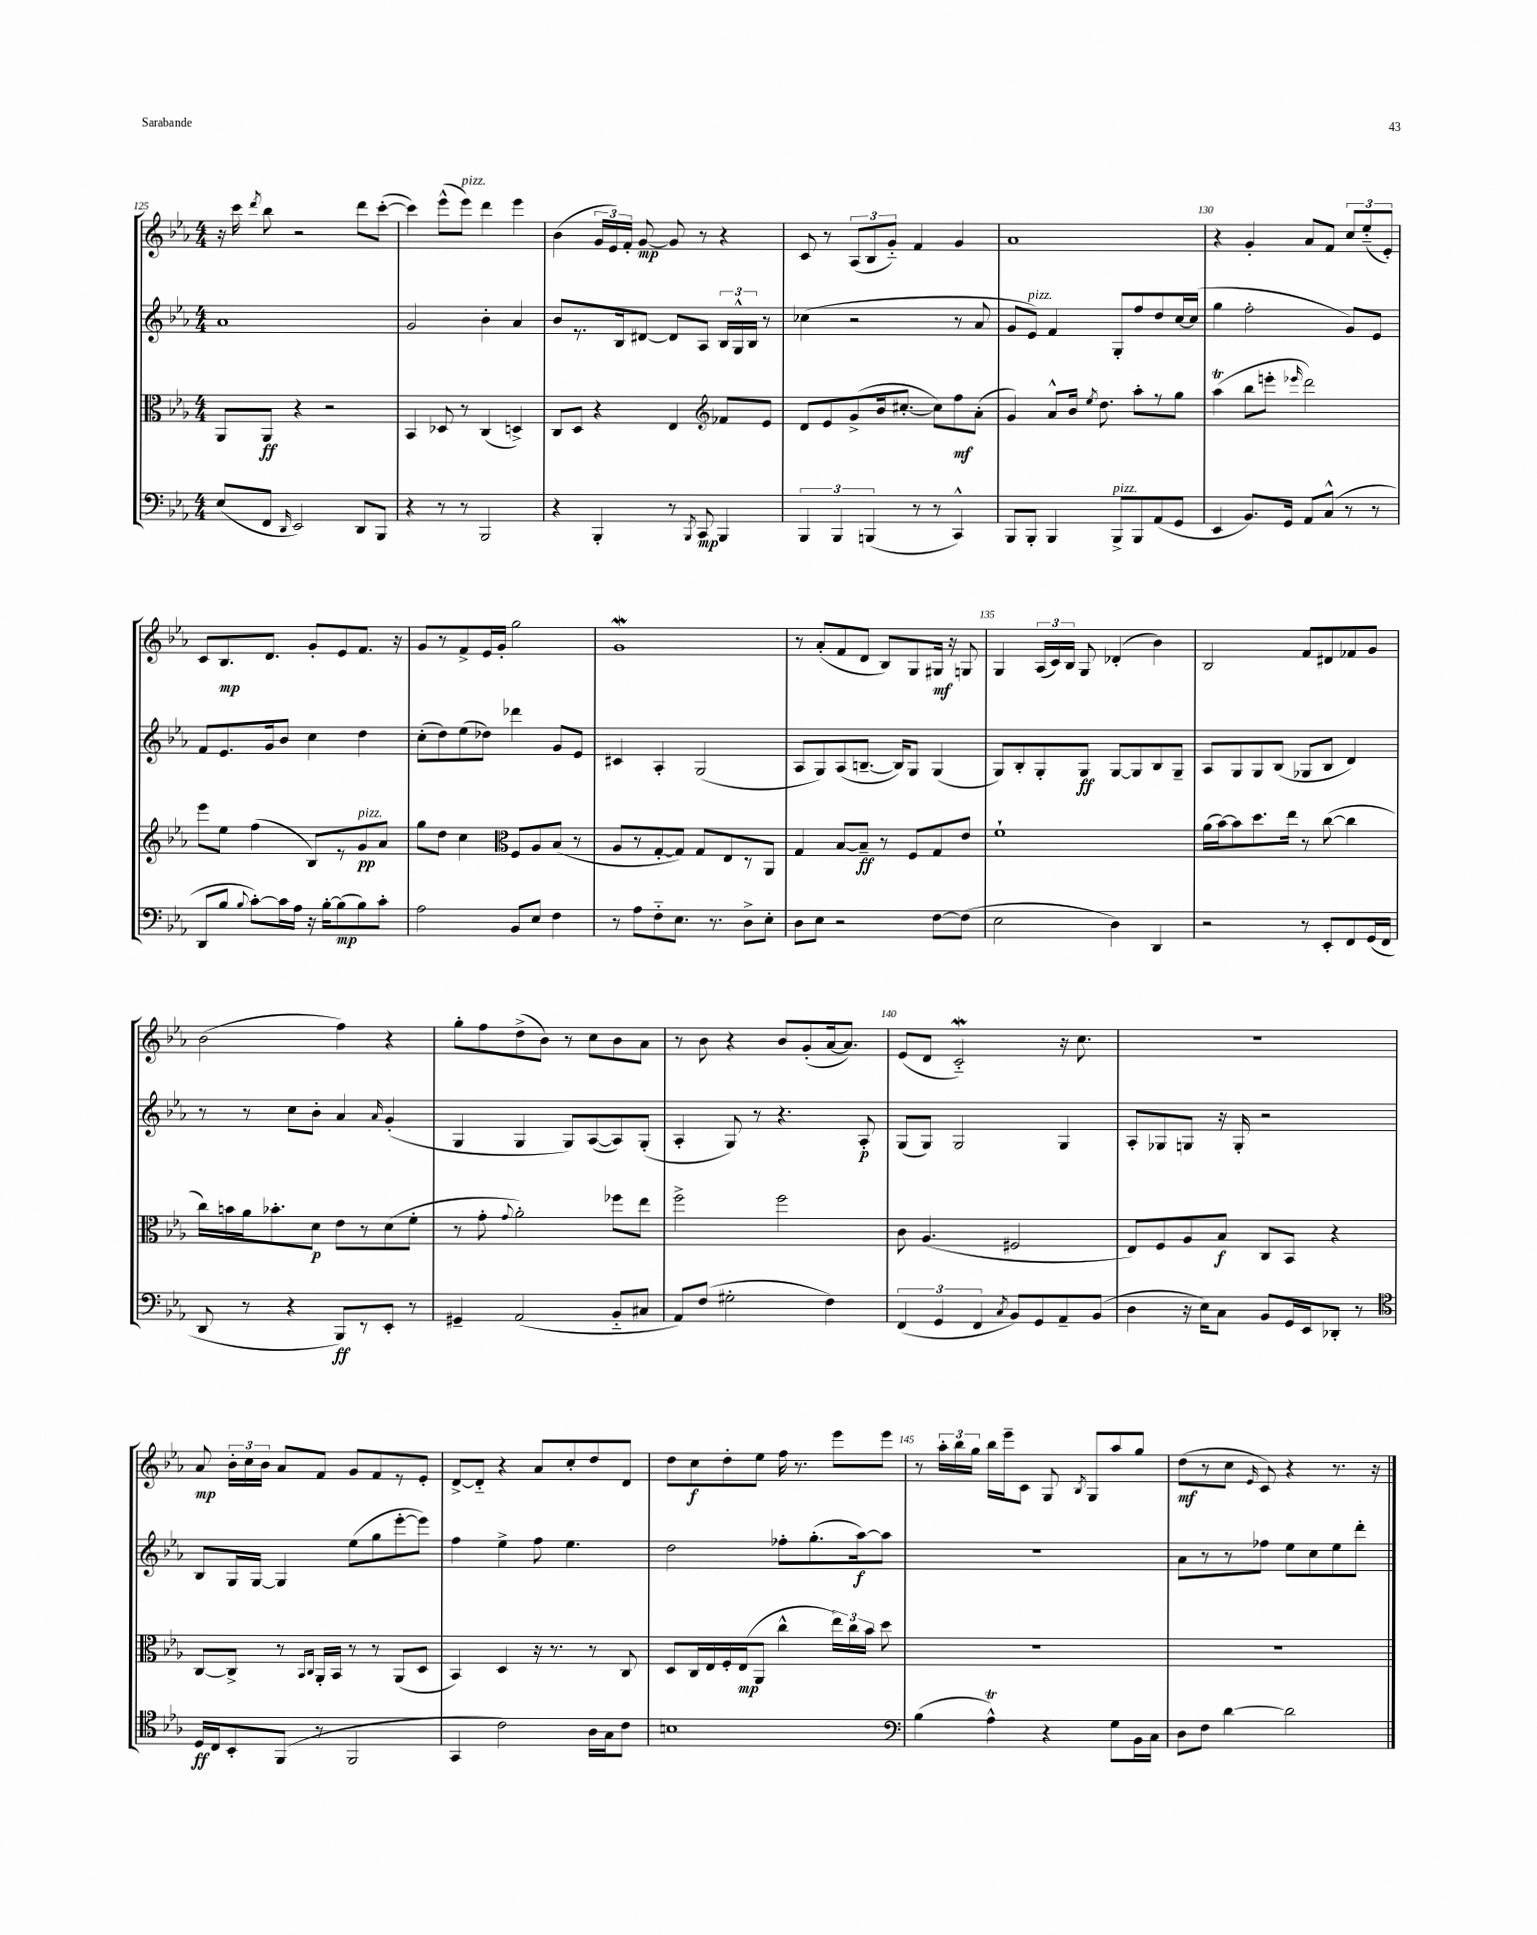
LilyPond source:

<<
\new StaffGroup <<
\new Staff = "s0" {
    \clef treble \key ees \major \numericTimeSignature \time 4/4
    \autoBeamOff r16 c'''16 \acciaccatura { d'''8 } bes''8 r2 d'''8[ c'''8]~-.( |
    c'''4) ees'''8[-^( ees'''8]^\markup { \italic "pizz." }) d'''4 ees'''4 |
    bes'4( \tuplet 3/2 { g'16[ ees'16) f'16]-. } g'8~\mp g'8 r8 r4 |
    c'8 r8 \tuplet 3/2 { aes8[( bes8 g'8]-_) } f'4 g'4 |
    aes'1 |
    r4 g'4-. aes'8[ f'8] \tuplet 3/2 { c''8[ ees''8-_( ees'8]-.) } |
    c'8[ bes8.\mp d'8.] g'8[-. ees'8 f'8.] r16 |
    g'8[ r8 f'8-> ees'16 g'16]-. g''2 |
    g'1\mordent |
    r8 aes'8[-.( f'8 d'8] bes8[) g8 gis16]\mf r16 g8 |
    g4 \tuplet 3/2 { aes16[( c'16) bes16] } g8 des'4-.( bes'4) |
    bes2 f'8[ dis'8 fes'8 g'8] |
    bes'2( f''4) r4 |
    g''8[-. f''8 d''8->( bes'8]) r8 c''8[ bes'8 aes'8] |
    r8 bes'8 r4 bes'8[ g'8-.( aes'16~ aes'8.]) |
    ees'8[( d'8] c'2-_\mordent) r16 c''8. |
    R1 |
    aes'8\mp \tuplet 3/2 { bes'16[-. c''16 bes'16] } aes'8[ f'8] g'8[ f'8 r8 ees'8]-. |
    d'8[~-> d'8]-_ r4 aes'8[ c''8-. d''8 d'8] |
    d''8[ c''8\f d''8-. ees''8] f''16 r8. ees'''8[ ees'''8] |
    r8 \tuplet 3/2 { aes''16[-. bes''16 g''16] } bes''16[ ees'''16-- c'8] g8 \acciaccatura { bes8 } g8[ aes''8 g''8] |
    d''8[\mf( r8 c''8] \grace { ees'16 } c'8) r4 r8. r16 \bar "|." |
}
\new Staff = "s1" {
    \clef treble \key ees \major \numericTimeSignature \time 4/4
    \autoBeamOff aes'1 |
    g'2 bes'4-. aes'4 |
    bes'8[ r8. bes16 dis'8]~ dis'8[ aes8] \tuplet 3/2 { bes16[ g16-^ bes16] } r8 |
    ces''4( r2 r8 aes'8 |
    g'8[ ees'8]^\markup { \italic "pizz." }) f'4 g8[-. f''8 d''8 c''16~ c''16]( |
    g''4 f''2-. g'8[) ees'8] |
    f'8[ ees'8. g'16 bes'8] c''4 d''4 |
    c''8[-.( d''8) ees''8( des''8]) des'''4 g'8[ ees'8] |
    cis'4 aes4-. g2( |
    aes8[ g8) aes8( b8.]~-- b16[) g8] g4( |
    g8[) bes8-. g8-. g8]\ff g8[~ g8 bes8 g8]-- |
    aes8[ g8 g8 bes8]( ges8[ bes8] d'4) |
    r8 r8 c''8[ bes'8]-. aes'4 \grace { aes'16 } g'4-.( |
    g4 g4 g8[) aes8~( aes8) g8]-.( |
    aes4-. g8) r8 r4. aes8-.\p |
    g8[( g8]) g2 g4 |
    aes8[-. ges8 g8] r16 g16-. r2 |
    bes8[ g16 g16]~ g4 ees''8[( g''8 ees'''8~-. ees'''8]) |
    f''4 ees''4-> f''8 ees''4. |
    d''2 fes''8[-. g''8.-.( aes''16~\f) aes''8] |
    R1 |
    aes'8[ r8 r8 fes''8] ees''8[ c''8 ees''8 d'''8]-. \bar "|." |
}
\new Staff = "s2" {
    \clef alto \key ees \major \numericTimeSignature \time 4/4
    \autoBeamOff aes,8[ aes,8]\ff r4 r2 |
    bes,4 des8 r8 c4( d4->) |
    c8[ d8] r4 ees4 \clef treble fes'8[ ees'8] |
    d'8[ ees'8 g'8->( bes'16 cis''8.]~-. cis''8[) f''8\mf aes'8]-.( |
    g'4) aes'8[-^ bes'16] \acciaccatura { ees''8 } d''8. aes''8[-. r8 g''8] |
    aes''4\trill( bes''8[ e'''8]-. \grace { ees'''16 } d'''2) |
    ees'''8[ ees''8] f''4( bes8[) r8 g'8\pp^\markup { \italic "pizz." } aes'8] |
    g''8[ d''8] c''4 \clef alto f8[ aes8 bes8]( r8 |
    aes8[ r8 g8~-. g8]) g8[ ees8 r8 aes,8] |
    g4 bes8[~ bes8]--\ff r8 f8[ g8 ees'8] |
    f'1-! |
    aes'16[( bes'16~) bes'8 d''8. ees''16] r8 c''8~( c''4 |
    c''16[) b'16 aes'16 bes'8.-. d'8]\p ees'8[ r8 d'8( f'8]-. |
    r8 g'8-. \appoggiatura { g'8 } aes'2-.) fes''8[ ees''8] |
    f''2-> f''2 |
    c'8 aes4.( fis2 |
    ees8[) f8 aes8 bes8]\f c8[ bes,8] r4 |
    c8[~ c8]-> r8 \grace { bes,16[ c16] } aes,16[-. bes,16] r8 r8 aes,8[( d8] |
    bes,4) d4 r16 r8. r8 c8 |
    d8[ c16 ees16 f16-. ees16\mp( aes,8] c''4-^ \tuplet 3/2 { ees''16[) c''16 bes'16] } d''8 |
    R1 |
    R1 \bar "|." |
}
\new Staff = "s3" {
    \clef bass \key ees \major \numericTimeSignature \time 4/4
    \autoBeamOff ees8[( f,8] \grace { d,16 } ees,2) d,8[ bes,,8] |
    r4 r8 r8 bes,,2 |
    r4 bes,,4-. r8 \acciaccatura { bes,,8 } c,8\mp bes,,4 |
    \tuplet 3/2 { bes,,4 bes,,4 b,,4( } r8 r8 c,4-^) |
    bes,,8[ bes,,8]-. bes,,4 bes,,8[->^\markup { \italic "pizz." } bes,,8 aes,8( g,8] |
    ees,4 bes,8.[) g,16] aes,8[ c8]-^( r8 r8 |
    d,8[ bes8] \appoggiatura { bes8 } c'8[~-.) c'16 aes16] r16 bes16[~-. bes8\mp( bes8) c'8]-. |
    aes2 bes,8[ ees8] f4 |
    r8 aes8[ f8-_ ees8.] r8. d8[-> ees8]-. |
    d8[ ees8] r2 f8[~ f8]( |
    ees2 d4) d,4 |
    r2 r8 ees,8[-. f,8 g,16( f,16] |
    d,8 r8 r4 bes,,8[\ff) r8 ees,8]-. r8 |
    gis,4-- aes,2( bes,8[-_ cis8] |
    aes,8[) f8]( gis2-. f4) |
    \tuplet 3/2 { f,4( g,4 f,4 } \acciaccatura { c8 } bes,8[) g,8 aes,8-- bes,8]( |
    d4 r16 ees16[) c8] bes,8[ g,16 ees,16 des,8]-. r8 |
    \clef tenor d16[\ff c16 bes,8-. f,8]( r8 f,2 |
    g,4 c'2) aes16[ g16 c'8] |
    b1 |
    \clef bass bes4( aes4-^\trill) r4 g8[ bes,16 c16] |
    d8[ f8] d'4~ d'2 \bar "|." |
}
>>
>>
\layout { \context { \Score currentBarNumber = #125 \override BarNumber.break-visibility = ##(#f #t #t) barNumberVisibility = #(every-nth-bar-number-visible 5) } }
